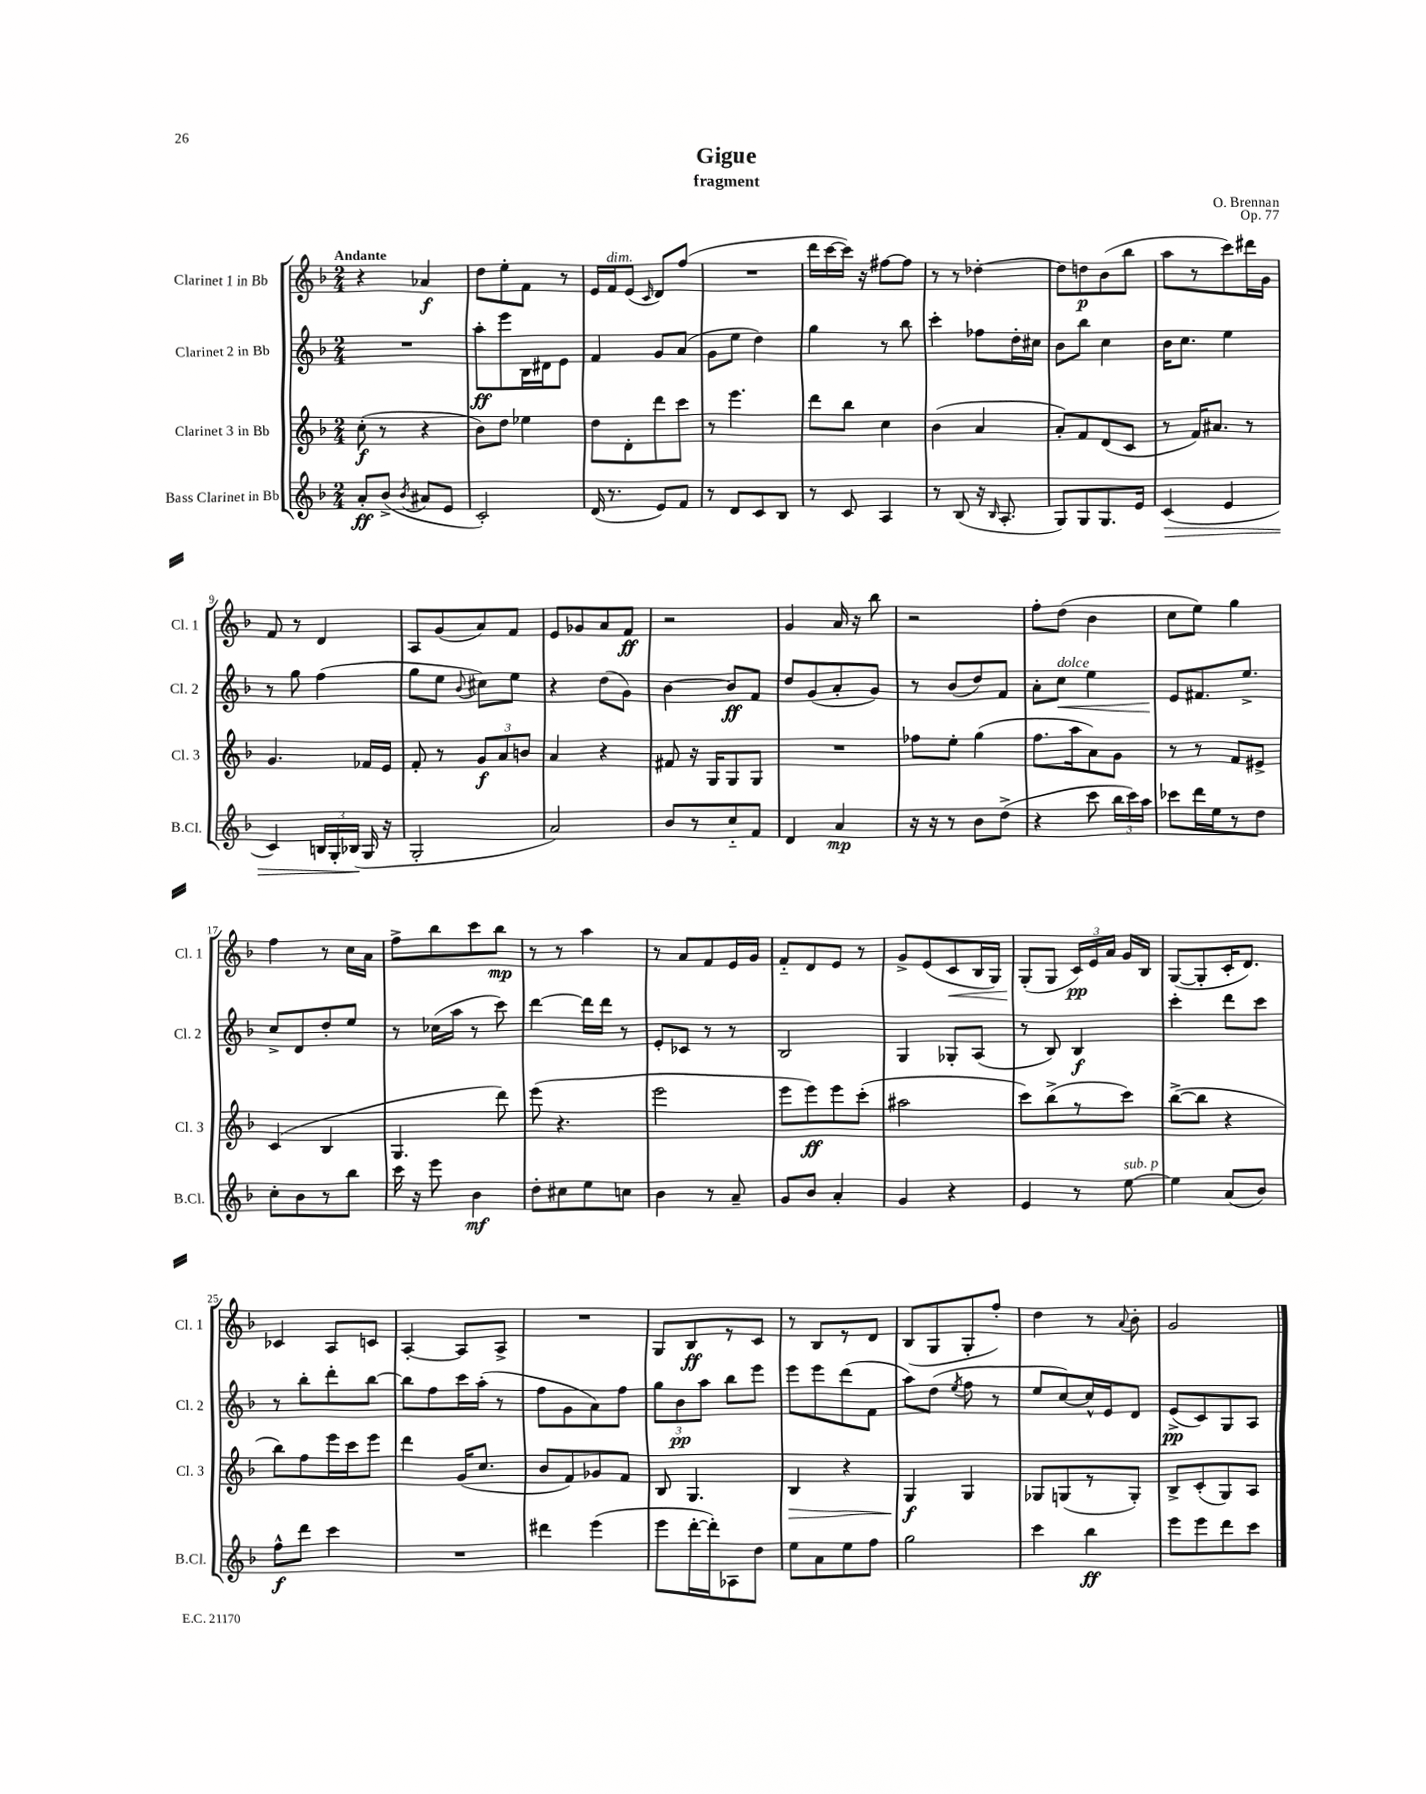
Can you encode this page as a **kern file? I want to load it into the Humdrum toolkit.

**kern	**kern	**kern	**kern
*staff4	*staff3	*staff2	*staff1
*clefG2	*clefG2	*clefG2	*clefG2
*k[b-]	*k[b-]	*k[b-]	*k[b-]
*M2/4	*M2/4	*M2/4	*M2/4
8a'	(8cc'	2r	4r
(8b-^	8r	.	.
8qb-	.	.	.
8a#	4r	.	4a-
8e	.	.	.
=	=	=	=
2c')	8b-)	8aa'	8dd
.	8dd	8eee	8ee'
.	4ee-	16B-	8f
.	.	16d#	.
.	.	8e	8r
=	=	=	=
(16d	8dd	4f	16e
8.r	.	.	16f
.	8d'	.	(8e
.	.	.	16qqc
8e)	8ddd	8g	8d)
8f	8ccc	(8a	(8ff
=	=	=	=
8r	8r	8g	2r
8d	4.eee	8ee	.
8c	.	4dd)	.
8B-	.	.	.
=	=	=	=
8r	8ddd	4gg	16ddd
.	.	.	[16ccc
8c	8bb-	.	16ccc])
.	.	.	16r
4A	4cc	8r	[8ff#
.	.	8bb-	8ff#]
=	=	=	=
8r	(4b-	4ccc'	8r
(8B-	.	.	8r
16r	4a	8ff-	[4dd-'
16qqB-	.	.	.
8.A'	.	.	.
.	.	16dd'	.
.	.	16cc#	.
=	=	=	=
8G)	8a')	8b-	8dd-]
8G	8f	8bb-	8dd
8.G	(8d	4cc	(8b-
.	8c	.	8bb-
16e	.	.	.
=	=	=	=
(4c	8r	16b-	8aa
.	.	8.cc	.
.	16f)	.	8r
.	8.a#	.	.
4e	.	4ee	8ccc)
.	8r	.	16ddd#
.	.	.	16g
=	=	=	=
4c)	4.g	8r	8f
.	.	8gg	8r
24B	.	(4ff	4d
24G'	.	.	.
(24B-	.	.	.
16G	16f-	.	.
16r	16e	.	.
=	=	=	=
2G'	8f'	8gg	8A
.	8r	8ee	(8g
.	.	8qqb-	.
.	12g	8cc#)	8a)
.	12a	.	.
.	.	8ee	8f
.	12b	.	.
=	=	=	=
2a)	4a	4r	8e
.	.	.	8g-
.	4r	(8dd	8a
.	.	8g)	8f
=	=	=	=
8b-	8f#	[4b-	2r
8r	16r	.	.
.	16G	.	.
8cc'~	8G	8b-]	.
8f	8G	8f	.
=	=	=	=
4d	2r	8dd	4g
.	.	(8g	.
4a	.	8a'	16a
.	.	.	16r
.	.	8g)	8bb-
=	=	=	=
16r	8ff-	8r	2r
16r	.	.	.
8r	8ee'	(8b-	.
8b-	(4gg	8dd)	.
(8dd^	.	8f	.
=	=	=	=
4r	8.ff	8a'	8ff'
.	.	8cc	(8dd
.	16aa	.	.
8ccc	8a)	4ee	4b-
24bb-	8g	.	.
24ccc)	.	.	.
24aa	.	.	.
=	=	=	=
8ccc-	8r	8e	8cc
16ddd	8r	8.f#	8ee)
16ee	.	.	.
8r	8f	.	4gg
.	.	8.ee^	.
8dd	8e#^	.	.
=	=	=	=
8cc'	(4c	8cc^	4ff
8b-	.	8d	.
8r	4B-	8dd'	8r
8bb-	.	8ee	16cc
.	.	.	16a
=	=	=	=
16ccc	4.G	8r	8ff^
16r	.	.	.
8eee	.	(16cc-	8bb-
.	.	16aa	.
4b-	.	8r	8ccc
.	8ddd)	8ccc)	8bb-
=	=	=	=
8dd'	(8eee	[4ddd	8r
8cc#	4.r	.	8r
8ee	.	16ddd]	4aa
.	.	16ddd	.
8cc	.	8r	.
=	=	=	=
4b-	2eee	8e'	8r
.	.	8c-	8a
8r	.	8r	8f
8a~	.	8r	16e
.	.	.	16g
=	=	=	=
8g	8eee	2B-	8f'~
8b-	8eee)	.	8d
4a'	8eee	.	8e
.	(8ccc'	.	8r
=	=	=	=
4g	2aa#	4G	8g^
.	.	.	(8e
4r	.	8G-'	8c
.	.	(8A	16B-
.	.	.	16G)
=	=	=	=
4e	8ccc)	8r	(8G'
.	(8bb-^	8B-)	8G
8r	8r	4B-	24c)
.	.	.	24e
.	.	.	24a
[8ee	8ccc)	.	16g
.	.	.	16B-
=	=	=	=
4ee]	([8bb-^	4ccc'	([8G
.	8bb-]	.	8G']
(8a	4r	8ddd	16c'
.	.	.	8.d)
8b-)	.	8ccc	.
=	=	=	=
8ff^^	8bb-)	8r	4c-
8ddd	8ff	8bb-'	.
4ccc	16eee	8ddd'	8A
.	16ccc	.	.
.	8eee	[8bb-	8c
=	=	=	=
2r	4ddd	8bb-]	[4A'
.	.	8ff	.
.	(16g	16ccc	8A]
.	8.cc	(16aa'	.
.	.	8r	8A^
=	=	=	=
4ddd#	8b-	8ff	2r
.	8f)	8g	.
(4eee	8g-	8a)	.
.	8f	8ff	.
=	=	=	=
8eee	8B-	12gg	8G
.	.	12b-	.
[16ddd'	4.G	.	8B-
.	.	12aa	.
16ddd'])	.	.	.
8A-	.	8bb-	8r
8dd	.	8eee	8c
=	=	=	=
8ee	4B-	8eee	8r
8a	.	8eee	8B-
8ee	4r	(8ddd	8r
8ff	.	8f	8d
=	=	=	=
2gg	4G	8aa)	(8B-
.	.	(8dd	8G
.	.	8qee	.
.	4G	8ff	8G'
.	.	8r	8ff')
=	=	=	=
4ccc	8G-	8ee	4dd
.	(8G	[8cc)	.
4bb-	8r	16cc^^]	8r
.	.	16e	.
.	.	.	8qqa
.	8G')	8d	8b-'
=	=	=	=
8eee	8B-^	(8e^	2g
8eee	(8c'	8c)	.
8ddd	8G)	8G	.
8ccc	8A	8A	.
==	==	==	==
*-	*-	*-	*-
